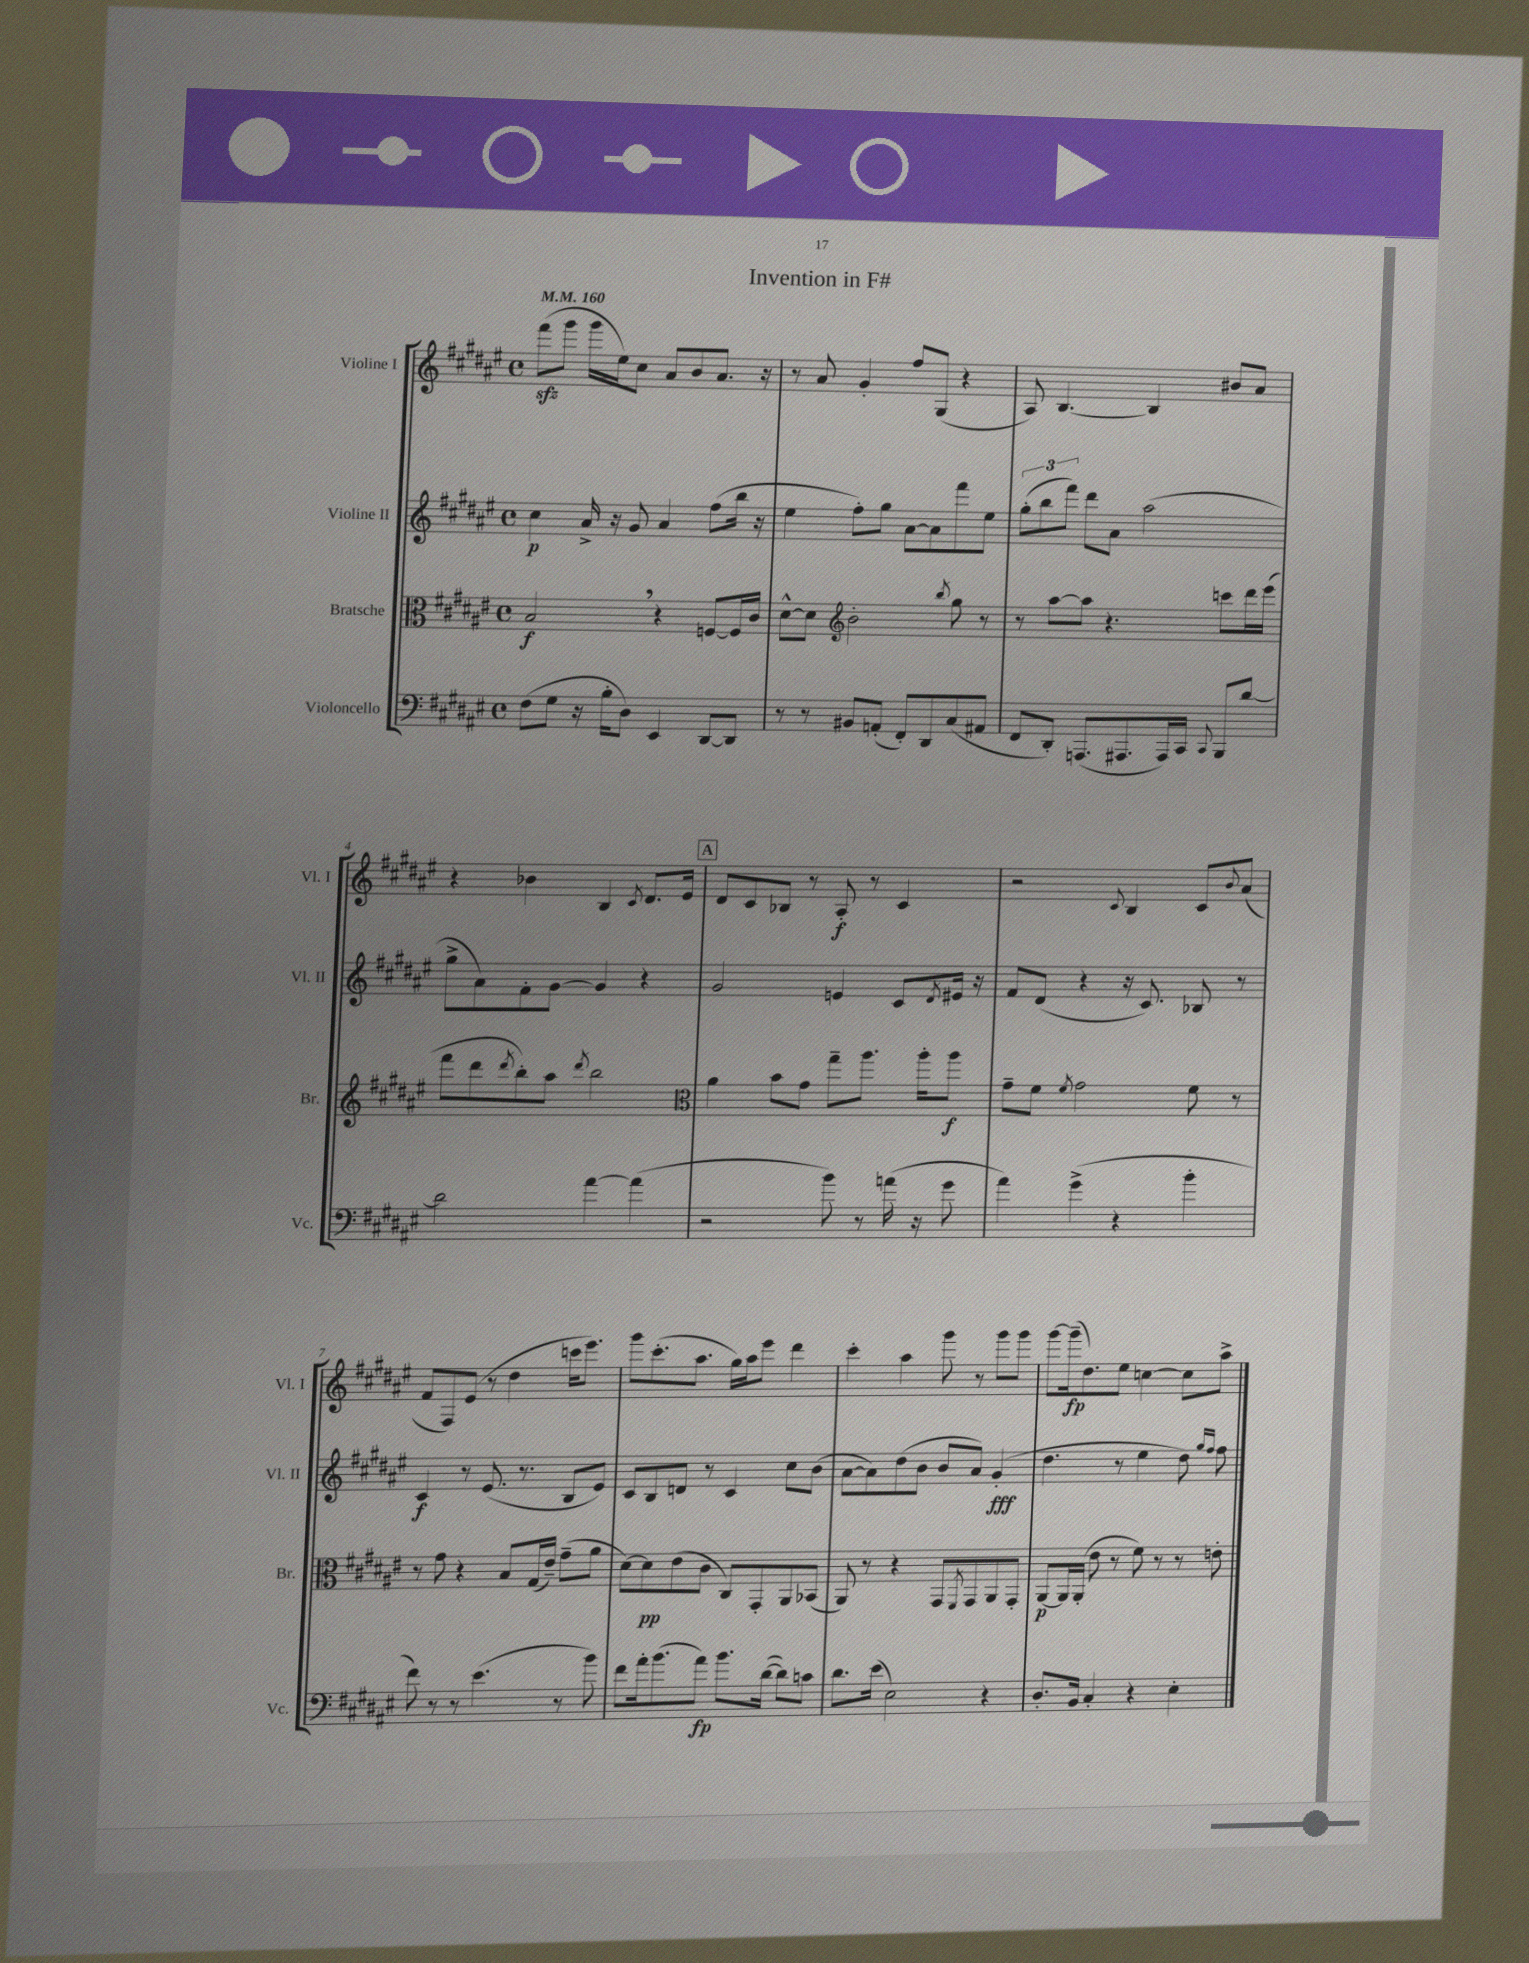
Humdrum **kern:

**kern	**kern	**kern	**kern
*staff4	*staff3	*staff2	*staff1
*clefF4	*clefC3	*clefG2	*clefG2
*k[f#c#g#d#a#e#]	*k[f#c#g#d#a#e#]	*k[f#c#g#d#a#e#]	*k[f#c#g#d#a#e#]
*M4/4	*M4/4	*M4/4	*M4/4
*met(c)	*met(c)	*met(c)	*met(c)
*MM160	*MM160	*MM160	*MM160
(8F#\L	2B/	4cc#\	(8fff#\L
8G#\J	.	.	8ggg#\J
16r	.	16a#^/	16ggg#\LL
16B'\LK	.	16r	16ee#\J)
8D#\J)	.	8g#/	8cc#\J
4EE#/	4r	4a#/	8a#/L
.	.	.	8b/
[8DD#/L	[8F/L	(8ff#\L	8.a#/J
8DD#/]J	16F/]L	16bb\Jk	.
.	16c#/JJ	16r	16r
=	=	=	=
8r	[8d#^^\L	4ee#\	8r
8r	8d#\]J	.	8a#/
*	*clefG2	*	*
8BB#/L	2b'\	8ff#'\L)	4g#'/
(8AA'/J	.	8gg#\J	.
8FF#'/L)	.	[8a#\L	8ff#/L
8DD#/	.	8a#\]	(8G#/J
.	8qbb/	.	.
(8C#/	8gg#\	8fff#\	4r
8AA#/J	8r	8ee#\J	.
=	=	=	=
8FF#/L	8r	(12gg#'\L	8A#/)
.	.	12bb\	.
8DD#'/J)	[8aa#\L	.	[4.B/
.	.	12fff#\J)	.
(8.AAA/L	8aa#\]J	8ddd#\L	.
.	4.r	8a#\J	.
8.AAA#/	.	.	.
.	.	(2aa#\	4B/]
16AAA#/L)	.	.	.
16CC#/JJ	.	.	.
8qqCC#/	.	.	.
8BBB/L	8ccc\L	.	8b#/L
[8d#/J	16ddd#\L	.	8a#/J
.	(16eee#\JJ	.	.
=	=	=	=
2d#\]	8fff#\L	8gg#^\L	4r
.	8ddd#\	8a#\)	.
.	8qddd#/	.	.
.	8bb'\)	8f#'\	4b-\
.	8aa#\J	[8g#\J	.
.	8qddd#/	.	.
[4a#\	2bb\	4g#/]	4B/
.	.	.	8qc#/
(4a#\]	.	4r	8.d#/L
.	.	.	16e#/Jk
=	=	=	=
*	*clefC3	*	*
2r	4a#\	2g#/	8d#/L
.	.	.	8c#/
.	8b\L	.	8B-/J
.	8g#\J	.	8r
8b\)	8gg#~\L	4e/	8A#'/
8r	8.aa#\J	.	8r
(16a\	.	8c#/L	4c#/
16r	16aa#'\LK	.	.
.	.	8qd#/	.
8g#\	8aa#\J	16e#/Jk	.
.	.	16r	.
=	=	=	=
4a#\)	8g#~\L	8f#/L	2r
.	8f#\J	(8d#/J	.
.	8qf#/	.	.
(4g#^\	2g#\	4r	.
.	.	.	8qqc#/
4r	.	16r	4B/
.	.	8.c#/)	.
4b'\	8f#\	8B-/	8c#/L
.	.	.	8qqb/
.	8r	8r	(8a#/J
=	=	=	=
8f#\)	8r	4c#/	8f#/L
8r	8g#\	.	8F#/)
8r	4r	8r	(8e#/J
(4.e#\	.	(8.e#/	8r
.	8B/L	.	4dd#\
.	.	8.r	.
.	(16G#/L	.	.
.	16e#~/JJ)	.	.
8r	(8g#~\L	8B/L	16ccc\LK
.	.	.	8.eee#\J)
8b\)	8a#\J	8e#/J)	.
=	=	=	=
8f#\L	[8d#\L)	8c#/L	8ggg#\L
16a#'\k	8d#\]	8B/	(8.ccc#'\
(8.b\	.	.	.
.	(8e#\	8d/J	.
.	.	.	8.aa#\J
8a#\J)	8c#\J	8r	.
8.b\L	8C#/L)	4c#/	16gg#\LL)
.	.	.	16aa#\J
.	8GG#'/	.	8eee#\J
([16d#\Jk	.	.	.
8d#\]L)	8AA#/	8cc#\L	4ddd#\
8c\J	(8BB-/J	(8b\J	.
=	=	=	=
8.d#\L	8AA#/)	[8a#\L	4ccc#'\
.	8r	8a#\])	.
(16e#\Jk	.	.	.
2E#\)	4r	(8dd#\	4aa#\
.	.	8b\J	.
.	8GG#/L	8b/L	8ggg#\
.	8qFF#/	.	.
.	8GG#/	8a#/J)	8r
4r	8AA#/	(4g#'/	8ggg#\L
.	8GG#'/J	.	8ggg#\J
=	=	=	=
8.D#'/L	[8AA#/L	4.dd#\	[8ggg#\L
.	16AA#/]L	.	(16ggg#~\]k
16BB/Jk	(16AA#'/JJ	.	8.dd#\)
4C#'/	8e#\	.	.
.	8r	8r	8ee#\J
4r	8f#\)	4ee#\	[4cc\
.	8r	.	.
4E#'\	8r	8dd#\)	8cc\]L
.	.	16qqgg#/LL	.
.	.	16qqff#/JJ	.
.	8e'\	8ff#\	8aa#^\J
==	==	==	==
*-	*-	*-	*-
